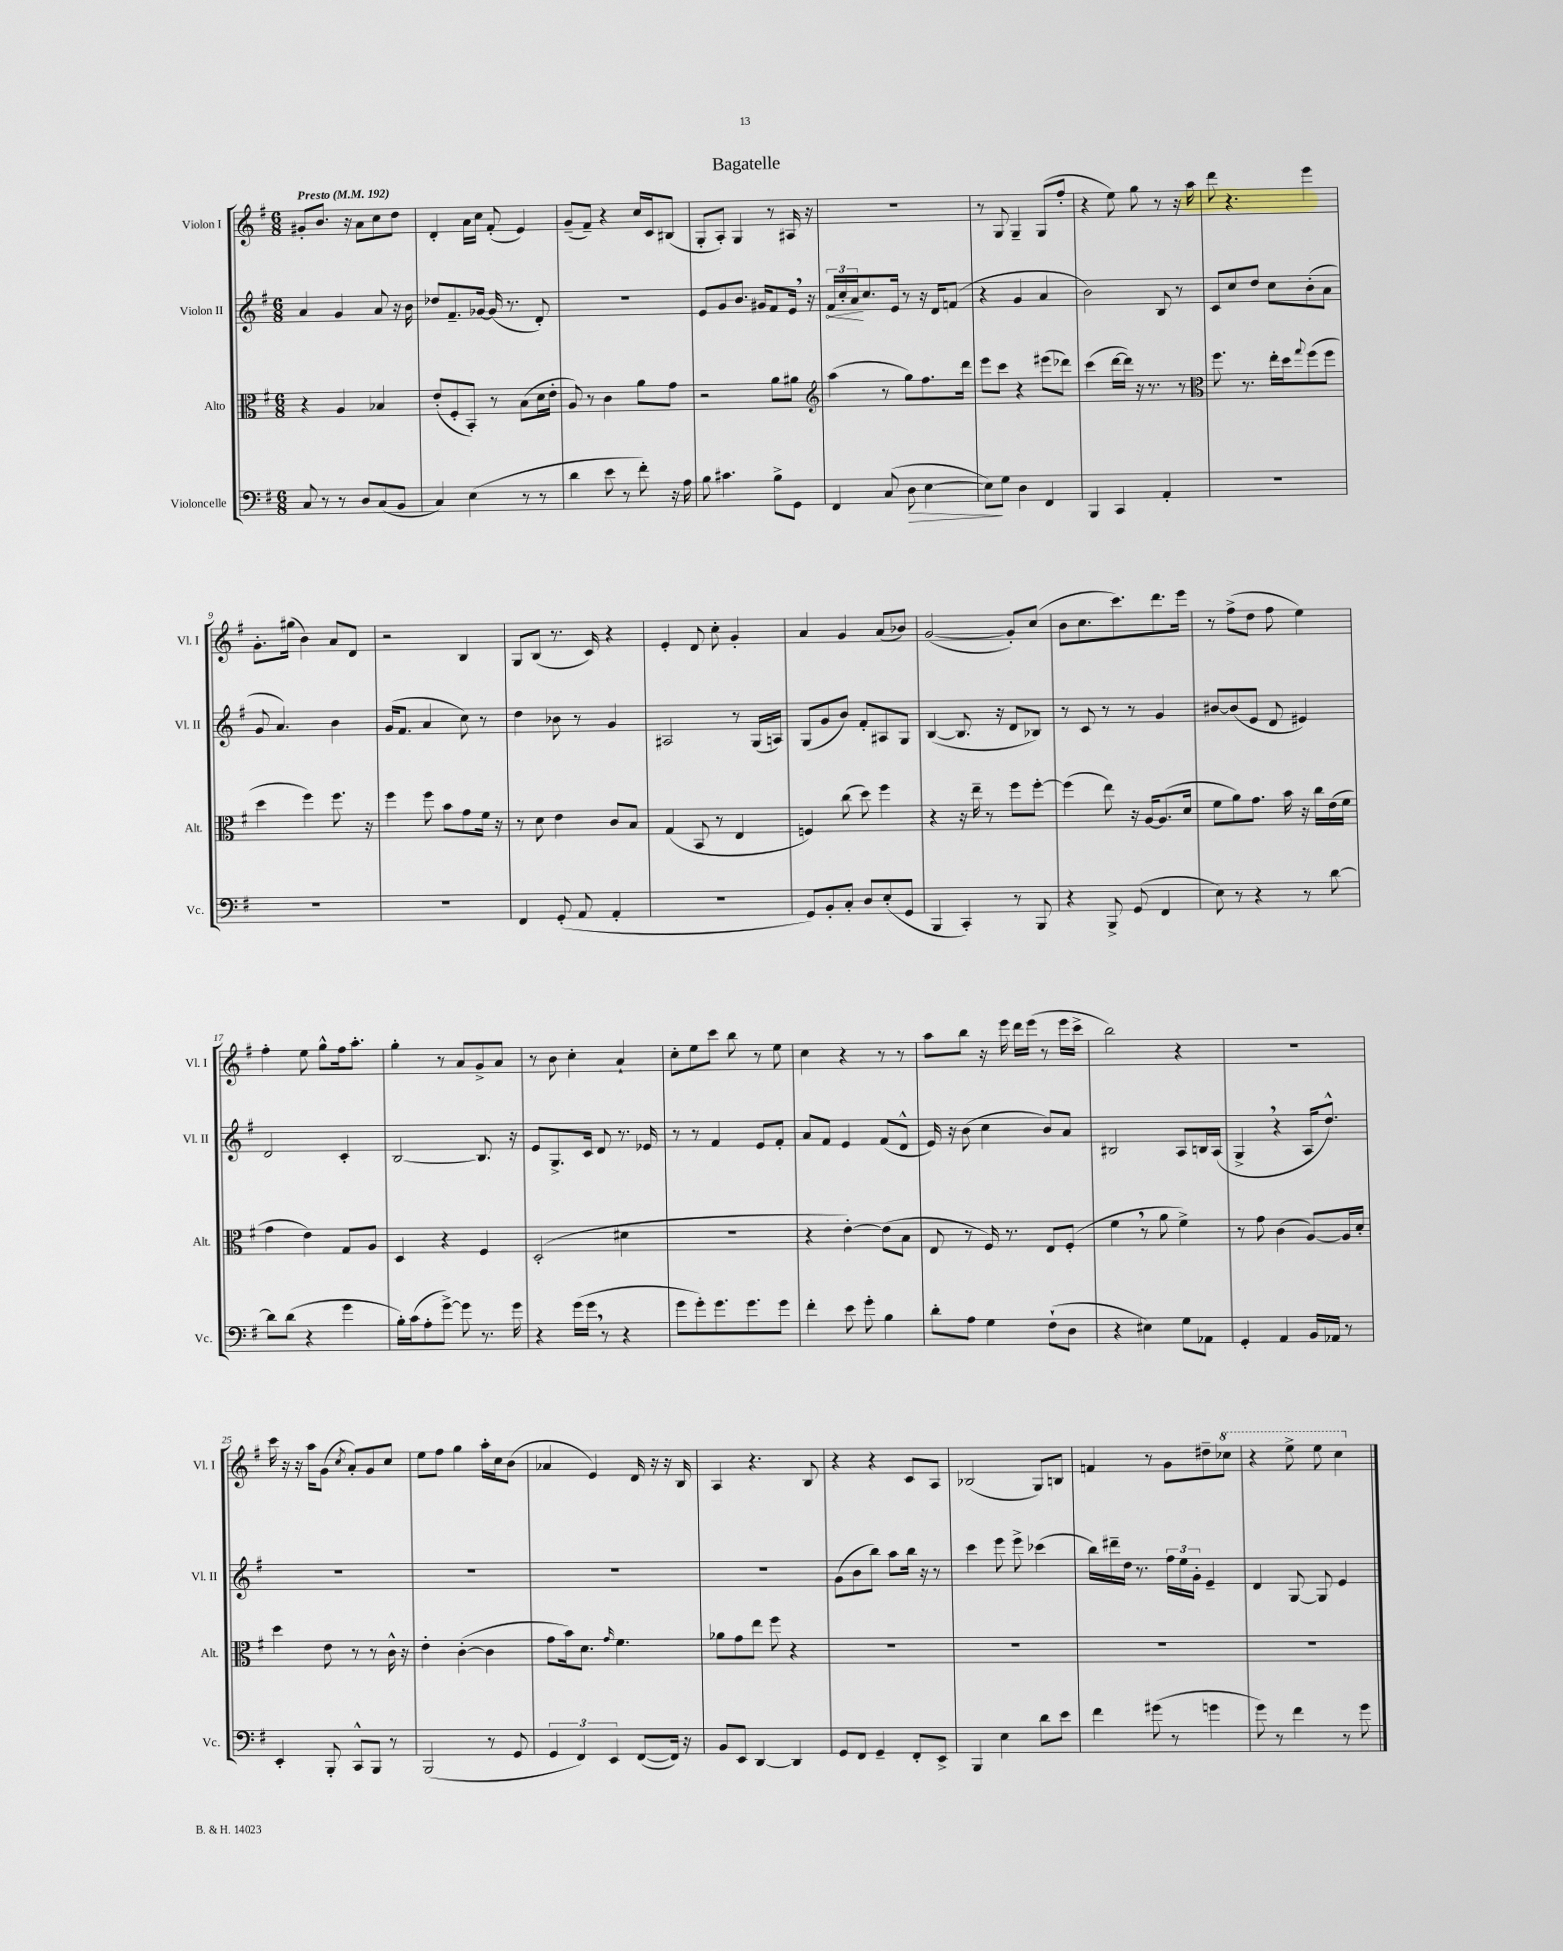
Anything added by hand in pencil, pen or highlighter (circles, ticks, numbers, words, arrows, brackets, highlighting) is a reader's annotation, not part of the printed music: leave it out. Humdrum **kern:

**kern	**dynam	**kern	**kern	**dynam	**kern
*part4	*part4	*part3	*part2	*part2	*part1
*staff4	*staff4	*staff3	*staff2	*staff2	*staff1
*I"Violoncelle	*	*I"Alto	*I"Violon II	*	*I"Violon I
*I'Vc.	*	*I'Alt.	*I'Vl. II	*	*I'Vl. I
*clefF4	*	*clefC3	*clefG2	*	*clefG2
*k[f#]	*	*k[f#]	*k[f#]	*	*k[f#]
*M6/8	*	*M6/8	*M6/8	*	*M6/8
*MM192	*	*MM192	*MM192	*	*MM192
=1	=1	=1	=1	=1	=1
!	!	!	!	!	!LO:TX:a:B:t=Presto
8C/	.	4r	4a/	.	8g#X'/L
8r	.	.	.	.	8.b/J
8r	.	4A/	4g/	.	.
.	.	.	.	.	16r
8D/L	.	.	.	.	8a\L
(8C/	.	4B-X/	8a/	.	8cc\
8BB/J	.	.	16r	.	8dd\J
.	.	.	16b\	.	.
=2	=2	=2	=2	=2	=2
4C/)	.	(8e'/L	8dd-X/L	.	4d'/
.	.	8F#'/	8.f#~/	.	.
(4E\	.	8BB'/J)	.	.	16a\LL
.	.	.	[16g-X/Jk	.	16cc\JJ
.	.	8r	(16g-/]	.	(8f#'/
.	.	.	8.r	.	.
8r	.	(8B\L	.	.	4e/)
8r	.	16d\L	8d'/)	.	.
.	.	16e'\JJ	.	.	.
=3	=3	=3	=3	=3	=3
4d\	.	8A/)	2.r	.	(8g~/L
.	.	8r	.	.	8f#~/J)
8e\	.	4c\	.	.	4r
8r	.	.	.	.	.
8f#'\)	.	8a\L	.	.	16cc/LL
.	.	.	.	.	16c/J
16r	.	8g\J	.	.	(8B#X/J
16A\	.	.	.	.	.
=4	=4	=4	=4	=4	=4
8B\	.	2r	8e/L	.	8G'/L
4.c#X\	.	.	8g/	.	8A'/J)
.	.	.	8.b/J	.	4G/
.	.	.	16g#X/KL	.	.
8B^\L	.	8a\L	8f#/	.	8r
8GG\J	.	8a#X\J	16e,/Jk	.	16A#X/
.	.	.	16r	.	16r
=5	=5	=5	=5	=5	=5
*	*	*clefG2	*	*	*
!	!	!	!	!LO:HP:b	!
4FF#/	.	(4aa\	24f#/LL	<	2.r
.	.	.	24cc'/	.	.
.	.	.	24a/J	.	.
.	.	.	8.cc/	[	.
(8C/	.	8r	.	.	.
.	.	.	16e/Jk	.	.
!	!LO:HP:b	!	!	!	!
8D\	>	8gg\L)	8r	.	.
[4E\	.	8.ff#\	16r	.	.
.	.	.	16d/KL	.	.
.	.	.	(8fn/J	.	.
.	.	16ddd\Jk	.	.	.
=6	=6	=6	=6	=6	=6
8E\L])	.	8eee\L	4r	.	8r
8G\J	]	8ccc\J	.	.	8G/
4D\	.	4r	4g/	.	4G~/
4FF#/	.	(8eee#X\L	4a/	.	(8G/L
.	.	8ddd-X\J)	.	.	8ff#'/J
=7	=7	=7	=7	=7	=7
4BBB/	.	(4ccc\	2b\)	.	4r
4CC/	.	[16ddd\LL	.	.	8ee\)
.	.	16ddd\JJ])	.	.	.
.	.	16r	.	.	8gg\
.	.	8.r	.	.	.
4AA'/	.	.	8B/	.	8r
.	.	8r	8r	.	16r
.	.	.	.	.	16aa\
=8	=8	=8	=8	=8	=8
*	*	*clefC3	*	*	*
2.r	.	8.ff#\	8c/L	.	8ddd\
.	.	.	8cc/	.	4.r
.	.	8.r	.	.	.
.	.	.	8dd/J	.	.
.	.	16ee'\LL	8cc\L	.	.
.	.	16dd\J	.	.	.
.	.	8qqgg/	.	.	.
.	.	(8ff#\	(8b'\	.	4eee\
.	.	8ff#\J	8a\J	.	.
!!LO:LB:g=z
=9	=9	=9	=9	=9	=9
2.r	.	4dd\	8g/	.	8.g'\L
.	.	.	4.a/)	.	.
.	.	.	.	.	(16gg#X\Jk
.	.	4ff#\)	.	.	4b\)
.	.	8.ff#\	4b\	.	8a/L
.	.	.	.	.	8d/J
.	.	16r	.	.	.
=10	=10	=10	=10	=10	=10
2.r	.	4ff#\	(16g/KL	.	2r
.	.	.	8.f#/J	.	.
.	.	8ff#\	4a/	.	.
.	.	8b\L	.	.	.
.	.	8g\	8cc\)	.	4B/
.	.	16f#\Jk	8r	.	.
.	.	16r	.	.	.
=11	=11	=11	=11	=11	=11
4FF#/	.	8r	4dd\	.	8G/L
.	.	8d\	.	.	(8B/J
(8GG'/	.	4e\	8b-X\	.	8.r
8AA/	.	.	8r	.	.
.	.	.	.	.	16c/)
4AA'/	.	8c/L	4g/	.	4r
.	.	8B/J	.	.	.
=12	=12	=12	=12	=12	=12
2.r	.	(4G/	2A#X/	.	4e'/
.	.	8BB/	.	.	8d/
.	.	8r	.	.	8cc'\
.	.	4E/	8r	.	4g'/
.	.	.	(16G/LL	.	.
.	.	.	16An/JJ)	.	.
=13	=13	=13	=13	=13	=13
8GG/L)	.	4Fn/)	(8G/L	.	4a/
8BB'/	.	.	8g/	.	.
8C'/J	.	(8cc\	8b/J)	.	4g/
8D/L	.	8dd\)	8f#'/L	.	.
(8E'/	.	4ff#\	8A#X/	.	(8a/L
8GG/J	.	.	8G/J	.	8b-X/J)
=14	=14	=14	=14	=14	=14
4BBB/	.	4r	([4B/	.	([2g/
4CC'/)	.	16r	8.B/]	.	.
.	.	16ee~\	.	.	.
.	.	8r	.	.	.
.	.	.	16r	.	.
8r	.	8ff#\L	8d/L	.	8g'/L])
8BBB/	.	[8ff#'\J	8B-X/J)	.	(8cc/J
=15	=15	=15	=15	=15	=15
4r	.	(4ff#\]	8r	.	8b\L
.	.	.	8c/	.	8.cc\
8BBB^/	.	8ee\)	8r	.	.
.	.	.	.	.	8.ccc\)
(8GG/	.	16r	8r	.	.
.	.	[16A/KL	.	.	.
4FF#/	.	(8.A/]	4g/	.	8.ddd\
.	.	16d/Jk	.	.	16eee\Jk
=16	=16	=16	=16	=16	=16
8E\)	.	8f#\L	[8b#X/L	.	8r
8r	.	8a\)	(8b#/]	.	(8ff#^\L
4r	.	8.g\J	8e/J	.	8dd\J
.	.	.	8d/	.	8ff#\
.	.	16b\	.	.	.
8r	.	16r	4e#X/)	.	4ee\)
.	.	16cc\LL	.	.	.
[8d\	.	(16e\	.	.	.
.	.	16f#\JJ	.	.	.
!!LO:LB:g=z
=17	=17	=17	=17	=17	=17
8d\L]	.	4g\	2d/	.	4ff#'\
(8d\J	.	.	.	.	.
4r	.	4e\)	.	.	8ee\
.	.	.	.	.	8gg^^\L
4g\	.	8G/L	4c'/	.	16ff#\k
.	.	.	.	.	8.aa'\J
.	.	8A/J	.	.	.
=18	=18	=18	=18	=18	=18
16B'\LL)	.	4D/	[2B/	.	4gg'\
(16c\J	.	.	.	.	.
8A'\	.	.	.	.	.
[8g^\J)	.	4r	.	.	8r
8g\]	.	.	.	.	8a/L
8.r	.	4F#/	8.B/]	.	8g^/
.	.	.	.	.	8a/J
16g\	.	.	16r	.	.
=19	=19	=19	=19	=19	=19
4r	.	(2D'/	8e/L	.	8r
.	.	.	8.G^/	.	8b\
(16g\LL	.	.	.	.	4cc'\
16g,\JJ	.	.	16c/Jk	.	.
8r	.	.	8d/	.	.
4r	.	4d#X\	8.r	.	4a`/
.	.	.	16e-X/	.	.
=20	=20	=20	=20	=20	=20
8g\L	.	2.r	8r	.	8cc'\L
8g'\)	.	.	8r	.	8ee\
8.g\	.	.	4f#/	.	8ccc\J
.	.	.	.	.	8bb\
8.g\	.	.	.	.	.
.	.	.	8e/L	.	8r
8g\J	.	.	8f#'/J	.	8ee\
=21	=21	=21	=21	=21	=21
4f#'\	.	4r	8a/L	.	4cc\
.	.	.	8f#/J	.	.
8e\	.	[4e'\)	4e/	.	4r
8g'\	.	.	.	.	.
4B\	.	(8e\L]	(8f#/L	.	8r
.	.	8B\J	8d^^/J	.	8r
=22	=22	=22	=22	=22	=22
8d'\L	.	8E/	16e/)	.	8aa\L
.	.	.	16r	.	.
8A\J	.	8r	(8b\	.	8bb\J
4G\	.	16F#/)	4cc\	.	16r
.	.	8.r	.	.	16eee\
.	.	.	.	.	16ddd\LL
.	.	.	.	.	(16eee\JJ
(8F#`\L	.	8E/L	8b/L)	.	8r
8D\J	.	(8F#'/J	8a/J	.	16eee\LL
.	.	.	.	.	16ccc^\JJ
=23	=23	=23	=23	=23	=23
4r	.	4f#,\	2B#X/	.	2bb\)
4E#X\)	.	8r	.	.	.
.	.	8a\	.	.	.
8G\L	.	4f#^\)	8A/L	.	4r
8AA-X\J	.	.	16Bn/L	.	.
.	.	.	(16A/JJ	.	.
=24	=24	=24	=24	=24	=24
4GG'/	.	8r	4G^,/	.	2.r
.	.	8g\	.	.	.
4AA/	.	(4c\	4r	.	.
16BB/LL	.	[8A/L)	16A/KL	.	.
16AA-X/JJ	.	.	8.dd^^/J)	.	.
8r	.	16A/L]	.	.	.
.	.	16d'/JJ	.	.	.
!!LO:LB:g=z
=25	=25	=25	=25	=25	=25
4EE'/	.	4dd\	2.r	.	16ccc\
.	.	.	.	.	16r
.	.	.	.	.	16r
.	.	.	.	.	16aa\KL
8BBB'/	.	8e\	.	.	(8g\J
.	.	.	.	.	8qcc/
8CC^^/L	.	8r	.	.	8a'/L)
8BBB/J	.	8r	.	.	8g/
8r	.	16c^^\	.	.	8cc/J
.	.	16r	.	.	.
=26	=26	=26	=26	=26	=26
(2BBB/	.	4e'\	2.r	.	8ee\L
.	.	.	.	.	8ff#\J
.	.	([4c'\	.	.	4gg\
8r	.	4c\]	.	.	16aa'\LL
.	.	.	.	.	16cc\J
8GG/	.	.	.	.	(8b\J
=27	=27	=27	=27	=27	=27
6GG/	.	8g\L	2.r	.	4a-X/
.	.	16b\k)	.	.	.
6FF#/)	.	.	.	.	.
.	.	8.d\J	.	.	.
.	.	.	.	.	4e/)
6EE/	.	.	.	.	.
.	.	16qqg/	.	.	.
.	.	4.f#\	.	.	.
([8FF#/L	.	.	.	.	16d/
.	.	.	.	.	16r
16FF#/Jk])	.	.	.	.	16r
16r	.	.	.	.	16B/
=28	=28	=28	=28	=28	=28
8BB/L	.	8a-X\L	2.r	.	4A/
8EE/J	.	8g\	.	.	.
[4DD/	.	8ee\J	.	.	4.r
.	.	8ff#\	.	.	.
4DD/]	.	4r	.	.	.
.	.	.	.	.	8B/
=29	=29	=29	=29	=29	=29
8GG/L	.	2.r	(8g\L	.	4r
8FF#/J	.	.	8b\	.	.
4GG~/	.	.	8bb\J)	.	4r
.	.	.	8aa\L	.	.
8FF#'/L	.	.	16bb\Jk	.	8c/L
.	.	.	16r	.	.
8EE^/J	.	.	8r	.	8A/J
=30	=30	=30	=30	=30	=30
4BBB/	.	2.r	4ccc\	.	(2B-X/
4E\	.	.	8eee\	.	.
.	.	.	8eee^\	.	.
8d\L	.	.	(4ccc-X\	.	8G/L)
8e\J	.	.	.	.	8Bn/J
=31	=31	=31	=31	=31	=31
4f#\	.	2.r	16bb\LL)	.	4fn/
.	.	.	16ddd#X~\	.	.
.	.	.	16dd\JJ	.	.
.	.	.	8.r	.	.
(8g#X\	.	.	.	.	8r
8r	.	.	24ff#\LL	.	8g\L
.	.	.	24ee\	.	.
.	.	.	24g'\JJ	.	.
4gn\	.	.	4e~/	.	8dd#X~\
*	*	*	*	*	*8va
.	.	.	.	.	8ccc-X\J
=32	=32	=32	=32	=32	=32
8g\)	.	2.r	4d/	.	4r
8r	.	.	.	.	.
4f#\	.	.	[8G/	.	8eee^\
.	.	.	8G/]	.	8eee\
8r	.	.	4e/	.	4ccc\
8g\	.	.	.	.	.
*	*	*	*	*	*X8va
==	==	==	==	==	==
*-	*-	*-	*-	*-	*-
